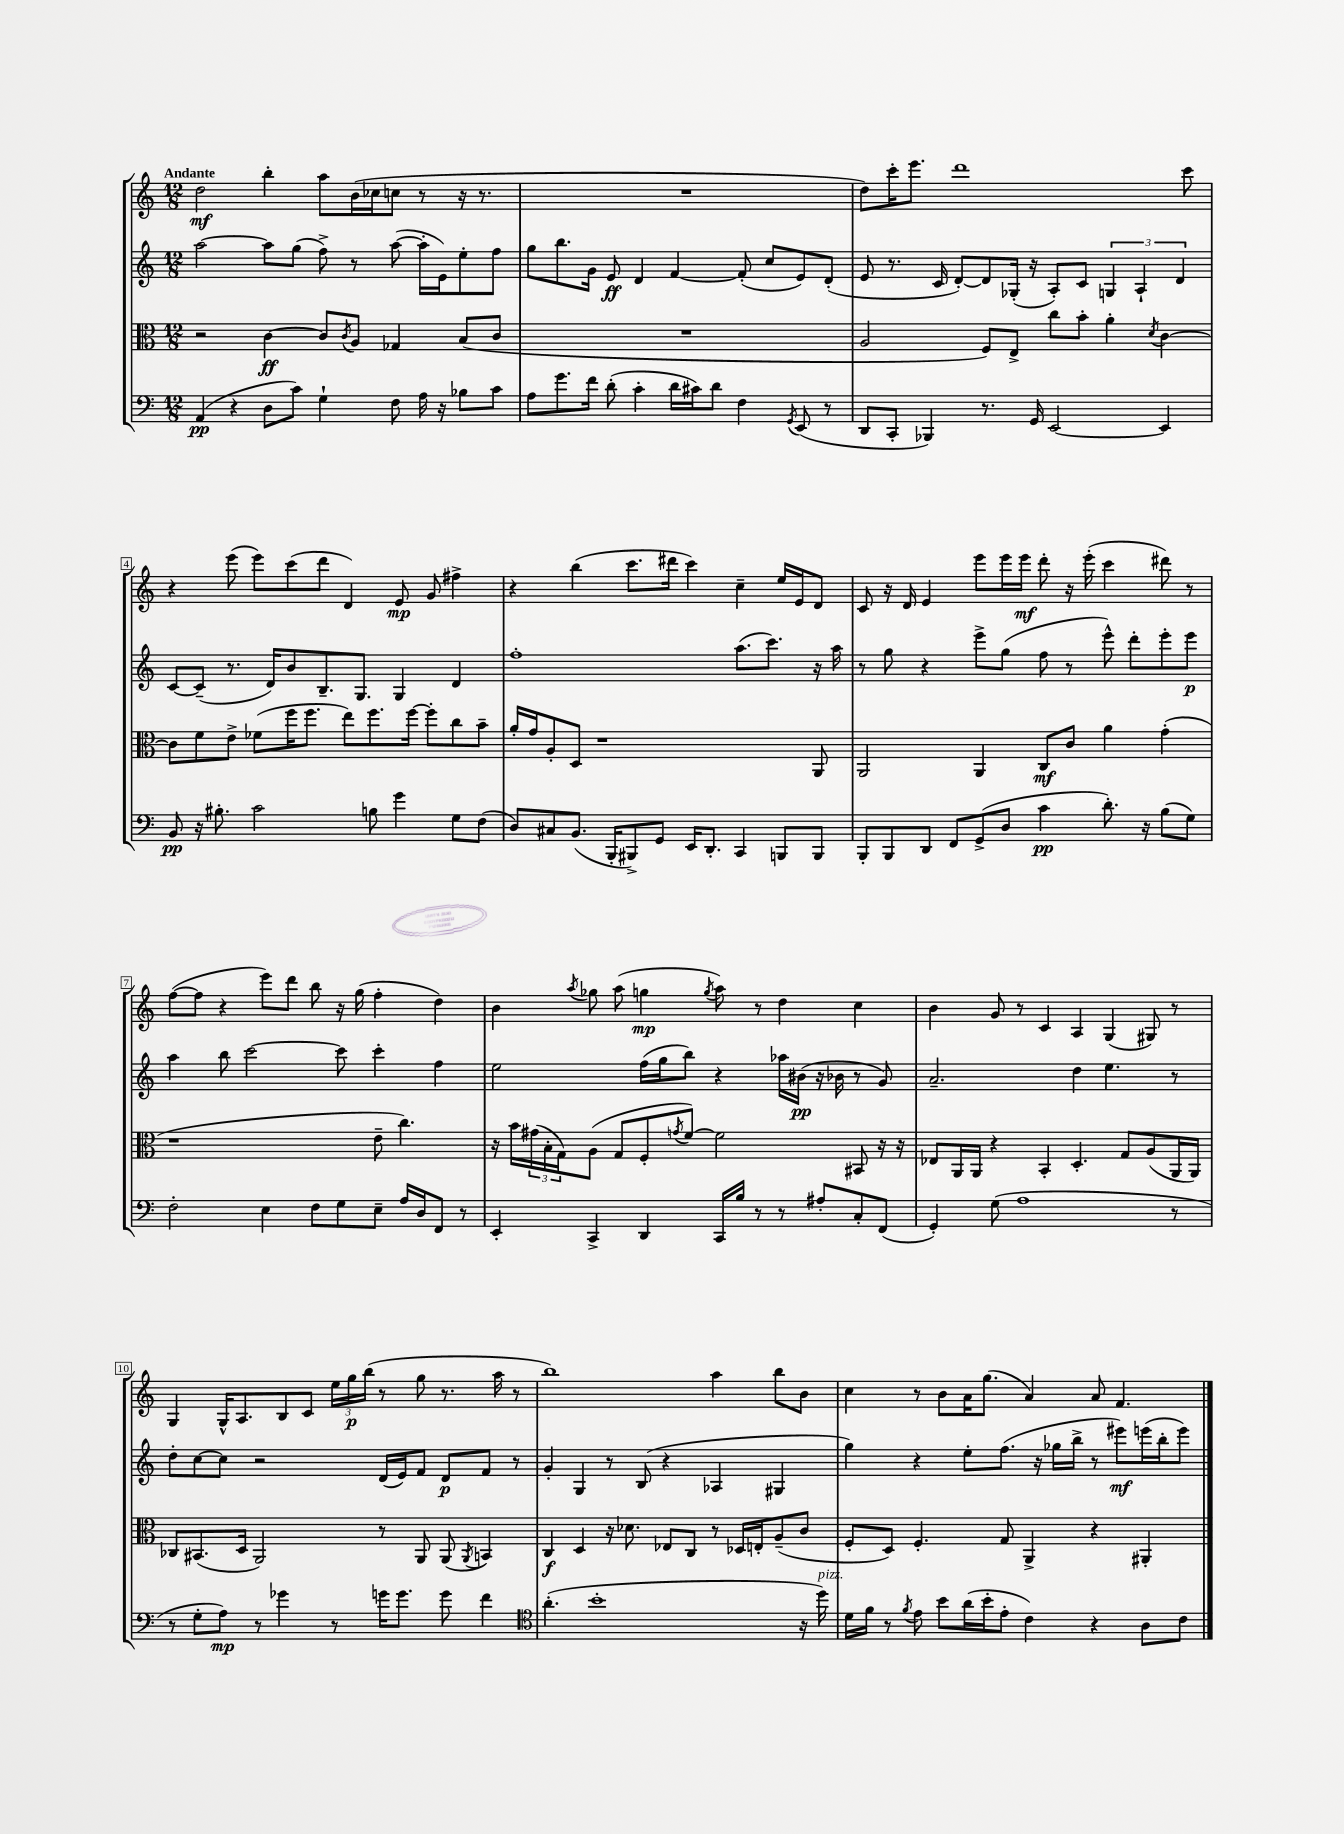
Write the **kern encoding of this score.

**kern	**kern	**kern	**kern
*staff4	*staff3	*staff2	*staff1
*clefF4	*clefC3	*clefG2	*clefG2
*k[]	*k[]	*k[]	*k[]
*M12/8	*M12/8	*M12/8	*M12/8
(4AA	2r	[2aa	2dd
4r	.	.	.
8D	[4c	8aa]	4bb'
8c)	.	(8gg	.
4G`	8c]	8ff^)	8aa
.	8qc	.	.
.	8A	8r	(16b
.	.	.	16cc-
8F	4G-	([8aa	8cc
16A	.	16aa']	8r
16r	.	16e)	.
8B-	(8B	8ee'	16r
.	.	.	8.r
8c	8c	8ff	.
=	=	=	=
8A	1.r	8gg	1.r
8.g	.	8.bb	.
16f	.	16g	.
(8d'	.	8e	.
4c'	.	4d	.
16d	.	[4f	.
16c#)	.	.	.
8d	.	.	.
4F	.	(8f']	.
.	.	8cc	.
8qGG	.	.	.
(8EE	.	8e)	.
8r	.	(8d'	.
=	=	=	=
8DD	2A	8e	8dd)
8CC'	.	8.r	16ccc'
.	.	.	8.eee
4BBB-)	.	.	.
.	.	16c	.
.	.	[8d')	1ddd
8.r	8F)	8d]	.
.	8E^	(16G-'	.
16GG	.	16r	.
[2EE	8cc	8A')	.
.	8b'	8c	.
.	4a'	6G	.
.	.	6A`	.
.	8qd	.	.
4EE]	[4c	.	.
.	.	6d	.
.	.	.	8ccc
=	=	=	=
8BB	8c]	[8c	4r
16r	8f	(8c~]	.
8.B#'	.	.	.
.	8e^	8.r	(8eee
2c	(8f-	.	8eee)
.	.	16d)	.
.	16ff	8b	(8ccc
.	8.ff	.	.
.	.	8.B~	8ddd
.	8ee)	.	4d)
.	.	8.G	.
8B	8.ff	.	.
4g	.	4G	8e
.	[16ff	.	.
.	8ff']	.	8g
8G	8cc	4d	4ff#^
(8F	8b~	.	.
=	=	=	=
8D)	16a'	1ff'	4r
.	16g	.	.
8C#	8A'	.	.
(8.BB	8D	.	(4bb
.	1r	.	.
16BBB'	.	.	.
8BBB#^)	.	.	8.ccc
8GG	.	.	.
.	.	.	16ddd#
16EE	.	.	4ccc)
8.DD'	.	.	.
4CC	.	(8.aa	4cc~
.	.	8.ccc)	.
8BBB	.	.	16ee
.	.	.	16e
8BBB	8AA	16r	8d
.	.	16aa	.
=	=	=	=
8BBB'	2AA	8r	8c
8BBB	.	8gg	16r
.	.	.	16d
8DD	.	4r	4e
8FF	.	.	.
(8GG^	4AA	8eee^	8eee
8D	.	(8gg	16eee
.	.	.	16eee
4c	8C	8ff	8ddd'
.	8c	8r	16r
.	.	.	(16eee'
8.d')	4a	8eee^^)	4ccc
.	.	8ddd'	.
16r	.	.	.
(8B	(4g'	8eee'	8ddd#)
8G)	.	8eee	8r
=	=	=	=
2F'	1r	4aa	([8ff
.	.	.	8ff]
.	.	8bb	4r
.	.	[2ccc	.
4E	.	.	8eee)
.	.	.	8ddd
8F	.	.	8bb
8G	.	8ccc]	16r
.	.	.	(16gg
8E~	8e~	4ccc'	4ff'
16A	4.cc)	.	.
16D	.	.	.
8FF	.	4ff	4dd)
8r	.	.	.
=	=	=	=
4EE'	16r	2ee	4b
.	16b	.	.
.	(24g#	.	.
.	24B'	.	.
.	24G)	.	.
.	.	.	8qaa
4CC^	(8A	.	8gg-
.	8G	.	(8aa
4DD	8F'	(16ff	4gg
.	.	16gg	.
.	8qg	.	.
.	[8f)	8bb)	.
.	.	.	8qgg
16CC	2f]	4r	8aa)
16B	.	.	.
8r	.	.	8r
8r	.	16aa-	4dd
.	.	(16b#	.
8A#'	.	16r	.
.	.	16b-	.
8C'	8BB#	8r	4cc
(8FF	16r	8g)	.
.	16r	.	.
=	=	=	=
4GG')	8E-	2.a~	4b
.	16AA	.	.
.	16AA	.	.
(8G	4r	.	8g
1A	.	.	8r
.	4BB'	.	4c
.	4.D'	4dd	4A
.	.	4.ee	(4G
.	8G	.	.
.	(8A	.	8G#)
8r	16AA	8r	8r
.	16AA)	.	.
=	=	=	=
8r	8C-	8dd'	4G
8G'	(8.BB#	[8cc	.
8A)	.	8cc]	16G^^
.	16D	.	8.A
8r	2AA)	2r	.
4g-	.	.	8B
.	.	.	8c
8r	.	.	24ee
.	.	.	24gg
.	.	.	(24bb
16g	8r	(16d	8r
8.g	.	16e)	.
.	8AA	8f	8gg
8g	(8AA	8d	8.r
.	8qAA	.	.
4f	4BB)	8f	.
.	.	.	16aa
.	.	8r	8r
=	=	=	=
*clefC4	*	*	*
(4.a'	4C	4g'	1bb)
.	4D	4G	.
1b'	.	.	.
.	16r	8r	.
.	8.d-	.	.
.	.	(8B	.
.	8E-	4r	.
.	8C	.	.
.	8r	4A-	4aa
.	16D-	.	.
.	16E'	.	.
.	(8A~	4G#	8bb
16r	8c	.	8b
16dd)	.	.	.
=	=	=	=
16d	8F'	4gg)	4cc
16f	.	.	.
8r	8D)	.	.
8qf	.	.	.
8e	4.F'	4r	8r
8b	.	.	8b
(16a	.	8ee'	16a
16b'	.	.	(8.gg
8e'	8G	(8.ff	.
4c)	4AA^	.	4a)
.	.	16r	.
.	.	16gg-	.
.	.	16bb^	.
4r	4r	8r	8a
.	.	8eee#)	4.f
8A	4AA#'	(16eee	.
.	.	16bb'	.
8c	.	8eee)	.
==	==	==	==
*-	*-	*-	*-
